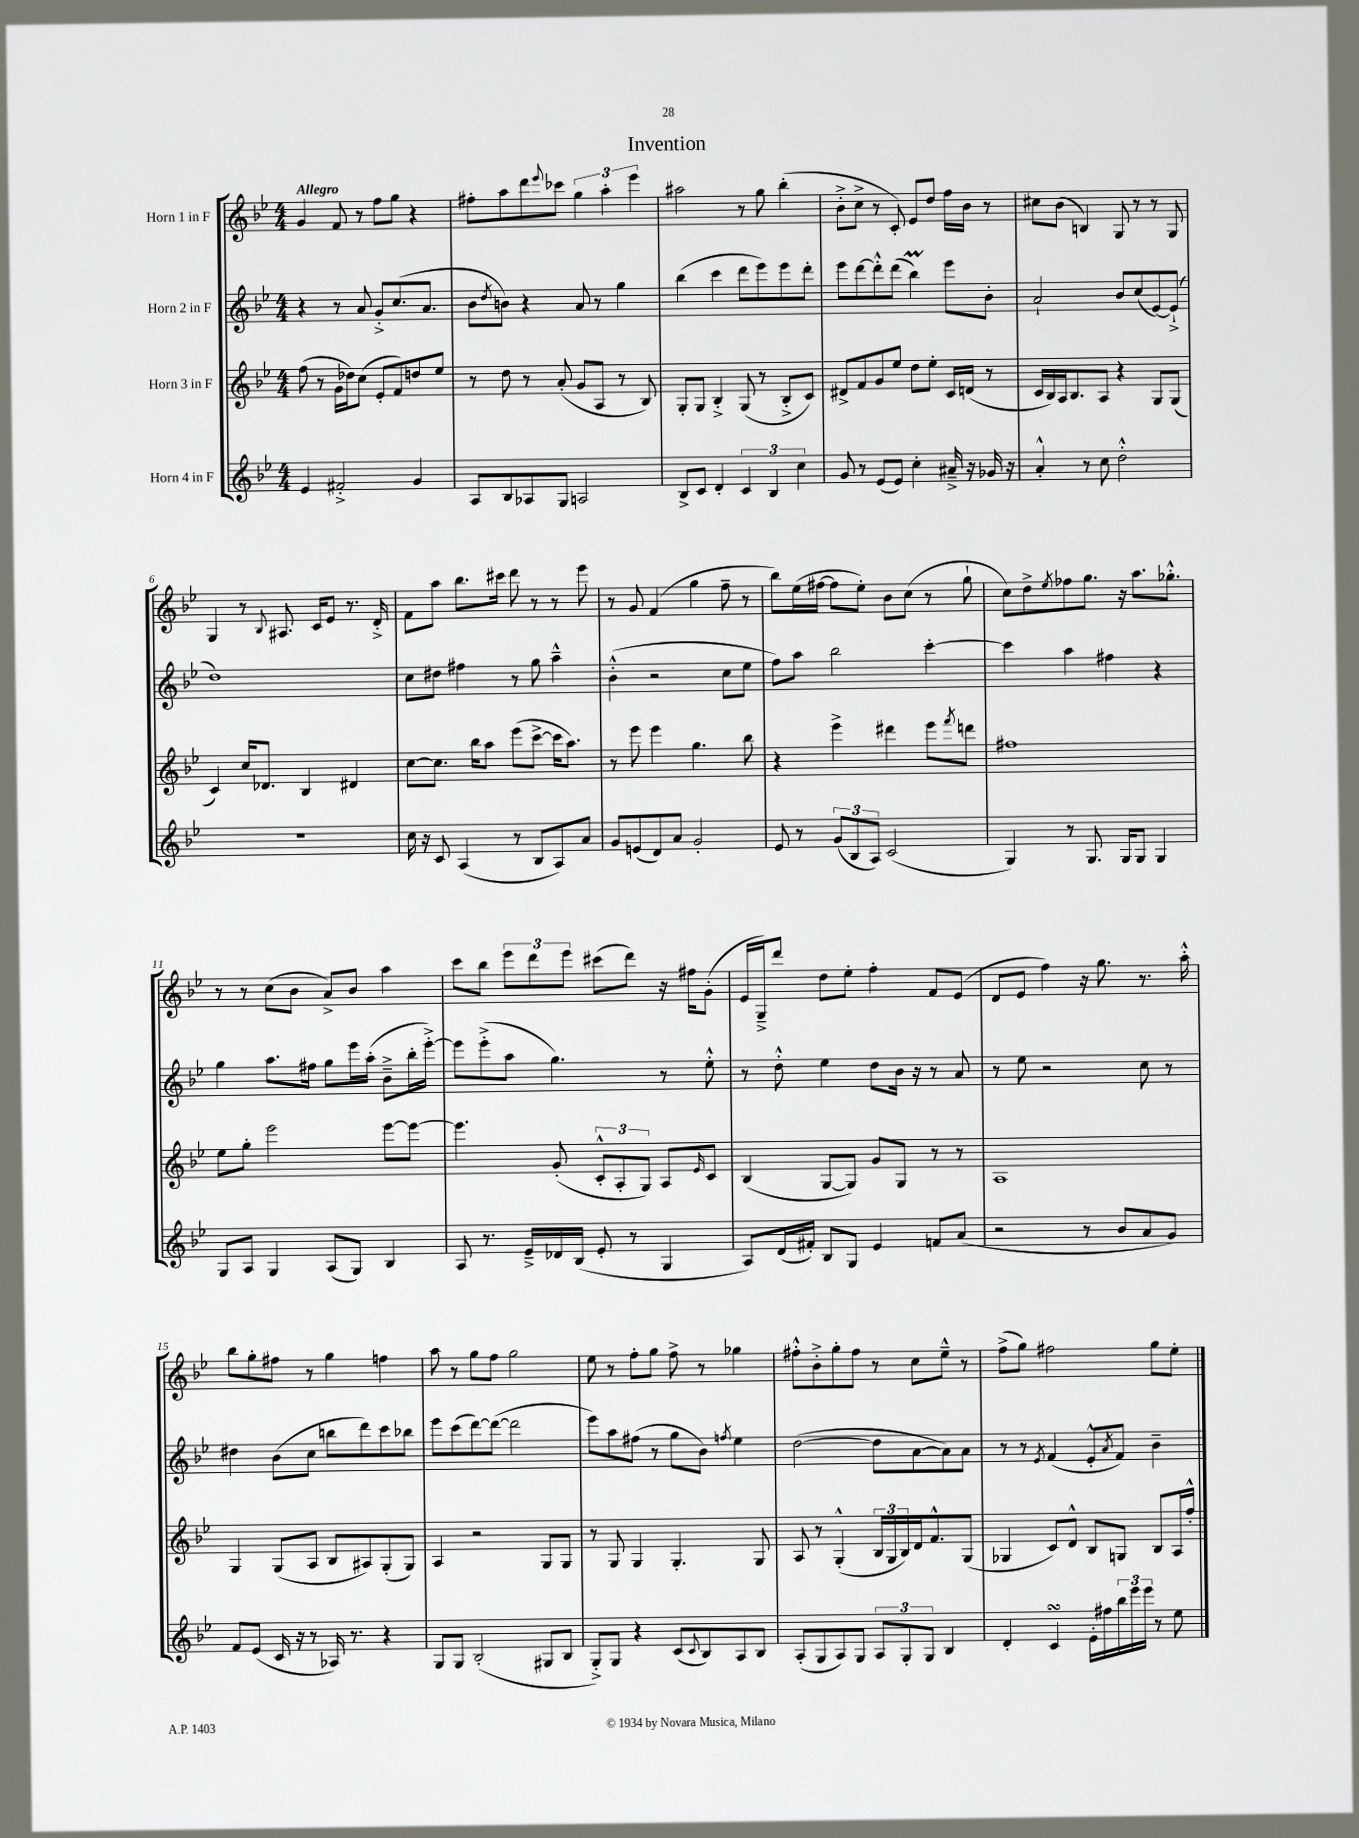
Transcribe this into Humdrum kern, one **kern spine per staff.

**kern	**kern	**kern	**kern
*part4	*part3	*part2	*part1
*staff4	*staff3	*staff2	*staff1
*I"Horn 4 in F	*I"Horn 3 in F	*I"Horn 2 in F	*I"Horn 1 in F
*clefG2	*clefG2	*clefG2	*clefG2
*k[b-e-]	*k[b-e-]	*k[b-e-]	*k[b-e-]
*M4/4	*M4/4	*M4/4	*M4/4
=1	=1	=1	=1
!	!	!	!LO:TX:a:B:t=Allegro
4e-/	(8ff\	4r	4g/
.	8r	.	.
2f#X'^/	16g\LL	8r	8f/
.	16dd-X\J)	.	.
.	(8cc\J	8a/	8r
.	8e-'/L	8g'^/L	8ff\L
.	8f/)	(8.cc/	8gg\J
4g/	8ddn/	.	4r
.	.	8.a/J	.
.	8ee-/J	.	.
=2	=2	=2	=2
8A/L	8r	8b-\L	8ff#X'\L
.	.	8qdd/	.
8B-/	8dd\	8bn\J)	8aa\
8A-X/	8r	4r	8ddd\
.	.	.	8qqeee-/
8G/J	(8a'/	.	8ccc-X\J
2An/	8g/L	8a/	6gg\
.	8A/J	8r	.
.	.	.	6aa'\
.	8r	4gg\	.
.	.	.	6eee-\
.	8B-/)	.	.
=3	=3	=3	=3
8B-^/L	8G'/L	(4bb-\	2aa#X\
8c/J	8G/J	.	.
4d'/	4B-'^/	4ccc\	.
6c/	(8G/	8ddd\L	8r
.	8r	8eee-\)	8gg\
6B-/	.	.	.
.	8B-'^/L	8eee-\	(4bb-'\
6cc\	.	.	.
.	8c/J)	8ddd'\J	.
=4	=4	=4	=4
8g/	8d#X^/L	8eee-\L	8b-'^\L
8r	8f/	[8ddd\	8cc^\J
(8e-/L	8g/	8ddd'^^\]	8r
8e-/J)	8ee-/J	(8ddd\J	8c'/)
4cc'\	8dd\L	4bb-M\)	8e-/L
.	8ee-'\J	.	8dd/J
16a#X~^/	16c/LL	8eee-\L	16ff\LL
16r	(16dn/JJ	.	16b-\JJ
16g-X/	8r	8b-'\J	8r
16r	.	.	.
=5	=5	=5	=5
4a'^^/	16c/LL	2a`/	8cc#X\L
.	16B-/)	.	.
.	16A/J	.	(8b-\J
.	8.B-/	.	.
8r	.	.	4Bn/)
8cc\	8A/J	.	.
2dd'^^\	4r	8b-/L	8G/
.	.	(8cc/	8r
.	8G/L	[8e-/)	8r
.	(8G/J	(8e-`^/J]	8G/
!!LO:LB:g=z
=6	=6	=6	=6
1r	4c/)	1dd)	4G/
.	16cc/KL	.	8r
.	8.d-X/J	.	.
.	.	.	8qqB-/
.	.	.	8.A#X/
.	4B-/	.	.
.	.	.	16c/KL
.	.	.	8e-/J
.	4d#X/	.	8.r
.	.	.	16d'^/
=7	=7	=7	=7
16cc\	[8cc\L	8cc\L	8f\L
16r	.	.	.
8c/	8.cc\J]	8dd#X\J	8aa\J
(4A/	.	4ff#X\	8.bb-\L
.	16bb-\KL	.	.
.	8aa\J	.	.
.	.	.	16ccc#X\Jk
8r	(8eee-\L	8r	8ddd\
8B-/L	[8ccc^\J	8gg\	8r
8A/)	16ccc\KL]	4aa~^^\	8r
.	8.aa\J)	.	.
8a/J	.	.	8eee-\
=8	=8	=8	=8
8g/L	8r	(4b-'^^\	8r
(8en/	8eee-\	.	8g/
8d/)	4eee-\	2r	(4f/
8a/J	.	.	.
2g'/	4.gg\	.	4gg\
.	.	8cc\L	8ff~\
.	8bb-\	8ee-\J	8r
=9	=9	=9	=9
8e-/	4r	8ff\L)	8bb-\L)
8r	.	8aa\J	(16ee-\L
.	.	.	[16ff#X\JJ
(12g/L	4eee-^\	2bb-\	8ff#\L]
12B-/	.	.	.
.	.	.	8ee-'\J)
12A/J)	.	.	.
(2c/	4ddd#X\	.	8b-\L
.	.	.	(8cc\J
.	8eee-\L	[4ccc'\	8r
.	8qfff/	.	.
.	8dddn\J	.	8gg`\
=10	=10	=10	=10
4G/)	1ff#X	4ccc\]	8cc\L)
.	.	.	8dd^\
.	.	.	8qee-/
8r	.	4aa\	8ff-X\
8.G/	.	.	8.gg\J
.	.	4ff#X\	.
16G/KL	.	.	16r
8G/J	.	.	8.aa\L
4G/	.	4r	.
.	.	.	8.gg-X'^^\J
!!LO:LB:g=z
=11	=11	=11	=11
8G/L	8ee-\L	4gg\	8r
8A/J	8gg'\J	.	8r
4G/	2eee-\	8.aa\L	(8cc\L
.	.	.	8b-\J
.	.	16ff#X\Jk	.
(8A/L	.	8gg\L	8a^/L)
8G/J)	.	16eee-\L	8b-/J
.	.	(16aa'\JJ	.
4B-/	[8eee-\L	8b-~^\L	4aa\
.	8eee-\J_	16bb-'\L	.
.	.	[16eee-'^\JJ)	.
=12	=12	=12	=12
8A/	4.eee-\]	8eee-\L]	8ccc\L
8.r	.	(8eee-'^\	8bb-\J
.	.	8aa\J	12eee-\L
16e-~^/LL	.	.	.
.	.	.	12ddd\
16d-X/	(8g'/	4.gg\)	.
.	.	.	12eee-\J
(16B-/JJ	.	.	.
8e-'/	12c'^^/L	.	(8ccc#X\L
.	12A'/	.	.
8r	.	.	8ddd\J)
.	12G/J)	.	.
4G/	8A/L	8r	16r
.	.	.	16ff#X\KL
.	16qqe-/	.	.
.	8c/J	8ee-'^^\	(8g'\J
=13	=13	=13	=13
8A/L)	(4B-/	8r	16e-/LL
.	.	.	16G~^/J)
(16d/L	.	8dd'^^\	8ddd/J
16f#X'/JJ)	.	.	.
8B-/L	[8G/L	4ee-\	8dd\L
8G/J	8G/J])	.	8ee-'\J
4e-/	8g/L	8dd\L	4ff'\
.	8G/J	16b-\Jk	.
.	.	16r	.
8fn/L	8r	8r	8f/L
(8a/J	8r	8a/	(8e-/J
=14	=14	=14	=14
2r	1A	8r	8d/L
.	.	8ee-\	8e-/J
.	.	2r	4ff\)
8r	.	.	16r
.	.	.	8.gg\
8b-/L	.	.	.
8a/	.	8cc\	8.r
8g/J)	.	8r	.
.	.	.	16aa'^^\
!!LO:LB:g=z
=15	=15	=15	=15
8f/L	4G/	4dd#X\	8bb-\L
(8e-/J	.	.	8gg'\
16c/	(8G/L	(8b-\L	8ff#X\J
16r	.	.	.
8r	8A/J	8cc\J	8r
16A-X/)	8B-/L	8bbn\L	4gg\
8.r	.	.	.
.	8A#X/)	8ddd\)	.
4r	(8G'/	8ccc\	4ffn\
.	8G/J)	8bb-X\J	.
=16	=16	=16	=16
8G/L	4A/	8eee-\L	8aa\
8G/J	.	(8ccc\	8r
(2B-'/	2r	[8ddd\)	8gg\L
.	.	(8ddd\J_	8ff\J
.	.	2ddd\]	2gg\
8G#X/L	8G/L	.	.
8B-/J	8G/J	.	.
=17	=17	=17	=17
8G'^/L)	8r	8eee-\L)	8ee-\
8G/J	8G/	8aa\	8r
4r	4G/	(8ff#X\J	8ff'\L
.	.	8r	8gg\J
(8c/L	4.G'/	8gg\L	8ff^\
8qqc/	.	.	.
8B-/)	.	8b-\J)	8r
.	.	8qffn/	.
8A/	.	4ee-\	4gg-X\
8B-/J	8G/	.	.
=18	=18	=18	=18
(8A'/L	8A/	([2dd\	8ff#X'^^\L
8G/	8r	.	8b-'^\
8A/)	(4G'^^/	.	8gg'\
8G/J	.	.	8ff#\J
12A/L	24B-/LL	8dd\L]	8r
.	24G/	.	.
12G'/	24B-/)	.	.
.	16d/J	[8a\	8cc\L
12G/J	.	.	.
.	8.f^^/	.	.
4B-/	.	8a\])	8ee-~^^\J
.	(8G/J	8a\J	8r
=19	=19	=19	=19
4d'/	4G-X/	8r	(8ff^\L
.	.	8r	8gg\J)
.	.	8qe-/	.
4csSSS/	8c/L)	(4f/	2ff#X\
.	8d^^/J	.	.
16e-'\LL	8B-/L	8e-'^^/L	.
16ff#X\	.	.	.
.	.	8qa/	.
24bb-\	8Gn/J	8f/J)	.
24eee-\	.	.	.
24eee-\JJ	.	.	.
8r	8B-/L	4b-~\	8gg\L
8ee-\	16A/L	.	8ee-'\J
.	16ff'^^/JJ	.	.
==	==	==	==
*-	*-	*-	*-
